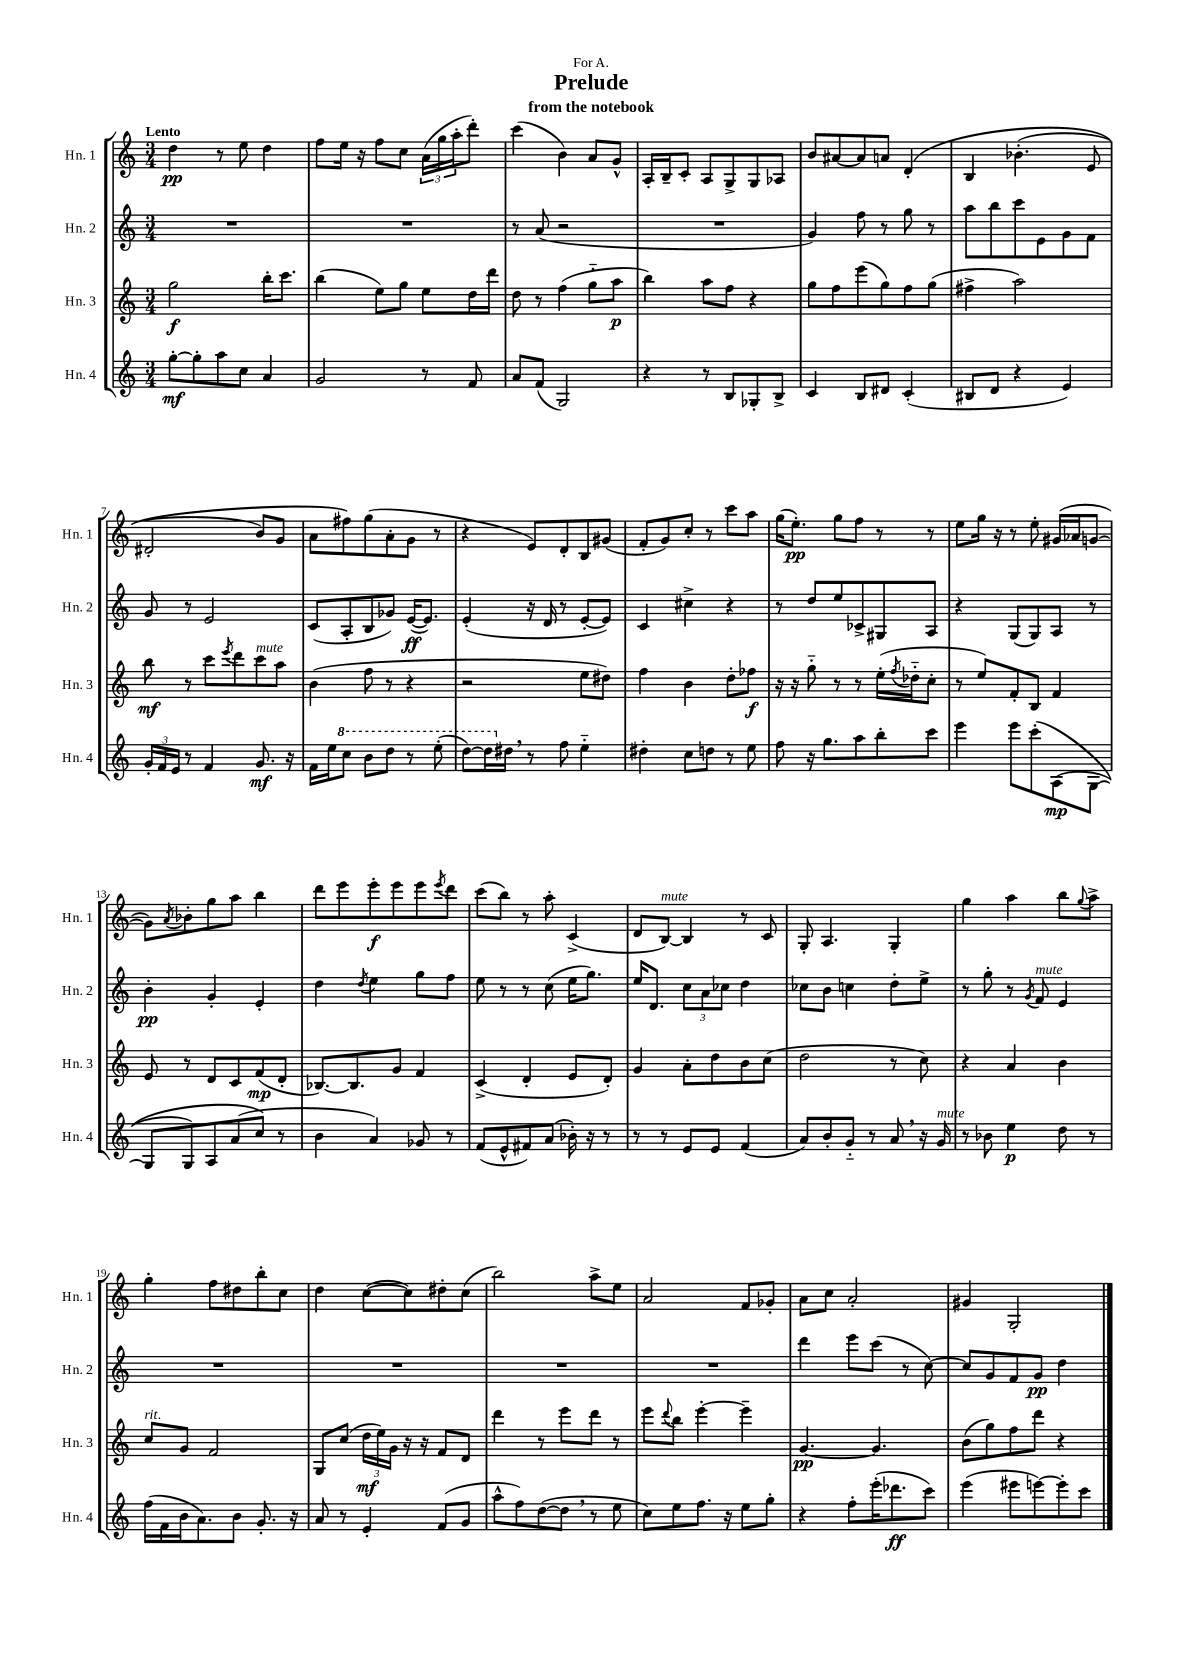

**kern	**kern	**kern	**kern
*staff4	*staff3	*staff2	*staff1
*clefG2	*clefG2	*clefG2	*clefG2
*k[]	*k[]	*k[]	*k[]
*M3/4	*M3/4	*M3/4	*M3/4
[8gg'	2gg	2.r	4dd
8gg']	.	.	.
8aa	.	.	8r
8cc	.	.	8ee
4a	16bb'	.	4dd
.	8.ccc	.	.
=	=	=	=
2g	(4bb	2.r	8ff
.	.	.	16ee
.	.	.	16r
.	8ee)	.	8ff
.	8gg	.	8cc
8r	8ee	.	(24a
.	.	.	24gg
.	.	.	24aa'
8f	16dd	.	8ddd')
.	16ddd	.	.
=	=	=	=
8a	8dd	8r	(4ccc
(8f	8r	(8a	.
2G)	(4ff	2r	4b)
.	8gg'~	.	8a
.	8aa	.	8g^^
=	=	=	=
4r	4bb)	2.r	16A'
.	.	.	16B~
.	.	.	8c'
8r	8aa	.	8A
8B	8ff	.	8G^
8G-'	4r	.	8G
8B^	.	.	8A-
=	=	=	=
4c	8gg	4g)	8b
.	8ff	.	[8a#
8B	(8eee	8ff	8a#]
8d#	8gg)	8r	8a
(4c'	8ff	8gg	&(4d'
.	(8gg	8r	.
=	=	=	=
8B#	4ff#^	8aa	4B
8d	.	8bb	.
4r	2aa)	8ccc	(4.b-'
.	.	8e	.
4e)	.	8g	.
.	.	8f	8e
=	=	=	=
24g'	8bb	8g	2d#'
24f	.	.	.
24e	.	.	.
8r	8r	8r	.
4f	8ccc	2e	.
.	8qeee	.	.
.	8ddd	.	.
8.g	8ccc	.	8b)
.	8aa	.	8g
16r	.	.	.
=	=	=	=
16f	(4b	(8c	8a
16ee	.	.	.
8ccc	.	8A'	8ff#&)
8bb	8ff	8B	(8gg
8ddd	8r	8g-)	8a'
8r	4r	([16e	8g
.	.	8.e])	.
(8eee'	.	.	8r
=	=	=	=
[8ddd)	2r	(4e'	4r
16ddd]	.	.	.
16dd#	.	.	.
8r	.	16r	8e)
.	.	16d	.
8ff	.	8r	8d'
4ee'~	8ee	[8e'	8B
.	8dd#)	8e])	(8g#
=	=	=	=
4dd#'	4ff	4c	8f'
.	.	.	8g)
8cc	4b	4cc#^	8cc'
8dd	.	.	8r
8r	8dd'	4r	8ccc
8ee	8ff-	.	8aa
=	=	=	=
8ff	16r	8r	(16gg
.	16r	.	8.ee')
16r	8gg'~	8dd	.
8.gg	.	.	.
.	8r	8ee	8gg
8aa	8r	8c-^	8ff
8bb'	(16ee'	8G#	8r
.	8qff	.	.
.	16dd-'~	.	.
8ccc	8cc'	8A	8r
=	=	=	=
4eee	8r	4r	8ee
.	8ee)	.	16gg
.	.	.	16r
8eee	8f'	(8G	8r
&(8ccc'	8B	8G)	8ee'
(8A	4f	8A	(16g#
.	.	.	16a-
[8G	.	8r	[8g
=	=	=	=
8G]	8e	4b'	8g])
.	.	.	8qa
8G)	8r	.	8b-'
8A	8d	4g'	8gg
(8a	8c	.	8aa
8cc&)	(8f	4e'	4bb
8r	8d'	.	.
=	=	=	=
4b	[8.B-)	4dd	8ddd
.	.	.	8eee
.	8.B-]	.	.
.	.	8qdd	.
4a)	.	4ee	8eee'
.	8g	.	8eee
8g-	4f	8gg	8eee
.	.	.	8qeee
8r	.	8ff	8ddd
=	=	=	=
(8f	(4c^	8ee	(8ccc
8e^^	.	8r	8bb)
8f#)	4d'	8r	8r
(8a	.	(8cc	8aa'
16b-')	8e	16ee	(4c^
16r	.	8.gg)	.
8r	8d')	.	.
=	=	=	=
8r	4g	16ee	8d
.	.	8.d	.
8r	.	.	[8B)
8e	8a'	12cc	4B]
.	.	12a	.
8e	8dd	.	.
.	.	12cc-	.
(4f	8b	4dd	8r
.	(8cc	.	8c
=	=	=	=
8a)	2dd	8cc-	8G'
8b'	.	8b	4.A
8g'~	.	4cc	.
8r	.	.	.
8a	8r	8dd'	4G'
16r	8cc)	8ee^	.
16g	.	.	.
=	=	=	=
8r	4r	8r	4gg
8b-	.	8gg'	.
4ee	4a	8r	4aa
.	.	8qg	.
.	.	8f	.
8dd	4b	4e	8bb
.	.	.	8qqgg
8r	.	.	8aa^
=	=	=	=
(16ff	8cc	2.r	4gg'
16f	.	.	.
16b	8g	.	.
8.a)	.	.	.
.	2f	.	8ff
8b	.	.	8dd#
8.g'	.	.	8bb'
.	.	.	8cc
16r	.	.	.
=	=	=	=
8a	8G	2.r	4dd
8r	(8cc	.	.
4e'	24dd	.	([8cc
.	24ee)	.	.
.	24g	.	.
.	16r	.	8cc])
.	16r	.	.
(8f	8f	.	8dd#'
8g	8d	.	(8cc
=	=	=	=
8aa^^	4ddd	2.r	2bb)
8ff)	.	.	.
([8dd	8r	.	.
8dd]	8eee	.	.
8r	8ddd	.	8aa^
8ee	8r	.	8ee
=	=	=	=
8cc)	8eee	2.r	2a
.	8qqddd	.	.
8ee	8bb	.	.
8.ff	[4eee'	.	.
16r	.	.	.
8ee	4eee~]	.	8f
8gg'	.	.	8g-'
=	=	=	=
4r	[4.g	4ddd	8a
.	.	.	8cc
8ff'	.	8eee	2a'
(16eee'	4.g]	(8ccc	.
8.ddd-	.	.	.
.	.	8r	.
8ccc)	.	[8cc)	.
=	=	=	=
(4eee	(8b	8cc]	4g#
.	8gg)	8g	.
8eee#	8ff	8f	2G'
[8eee)	8ddd	8g	.
8eee']	4r	4dd	.
8ccc	.	.	.
==	==	==	==
*-	*-	*-	*-
